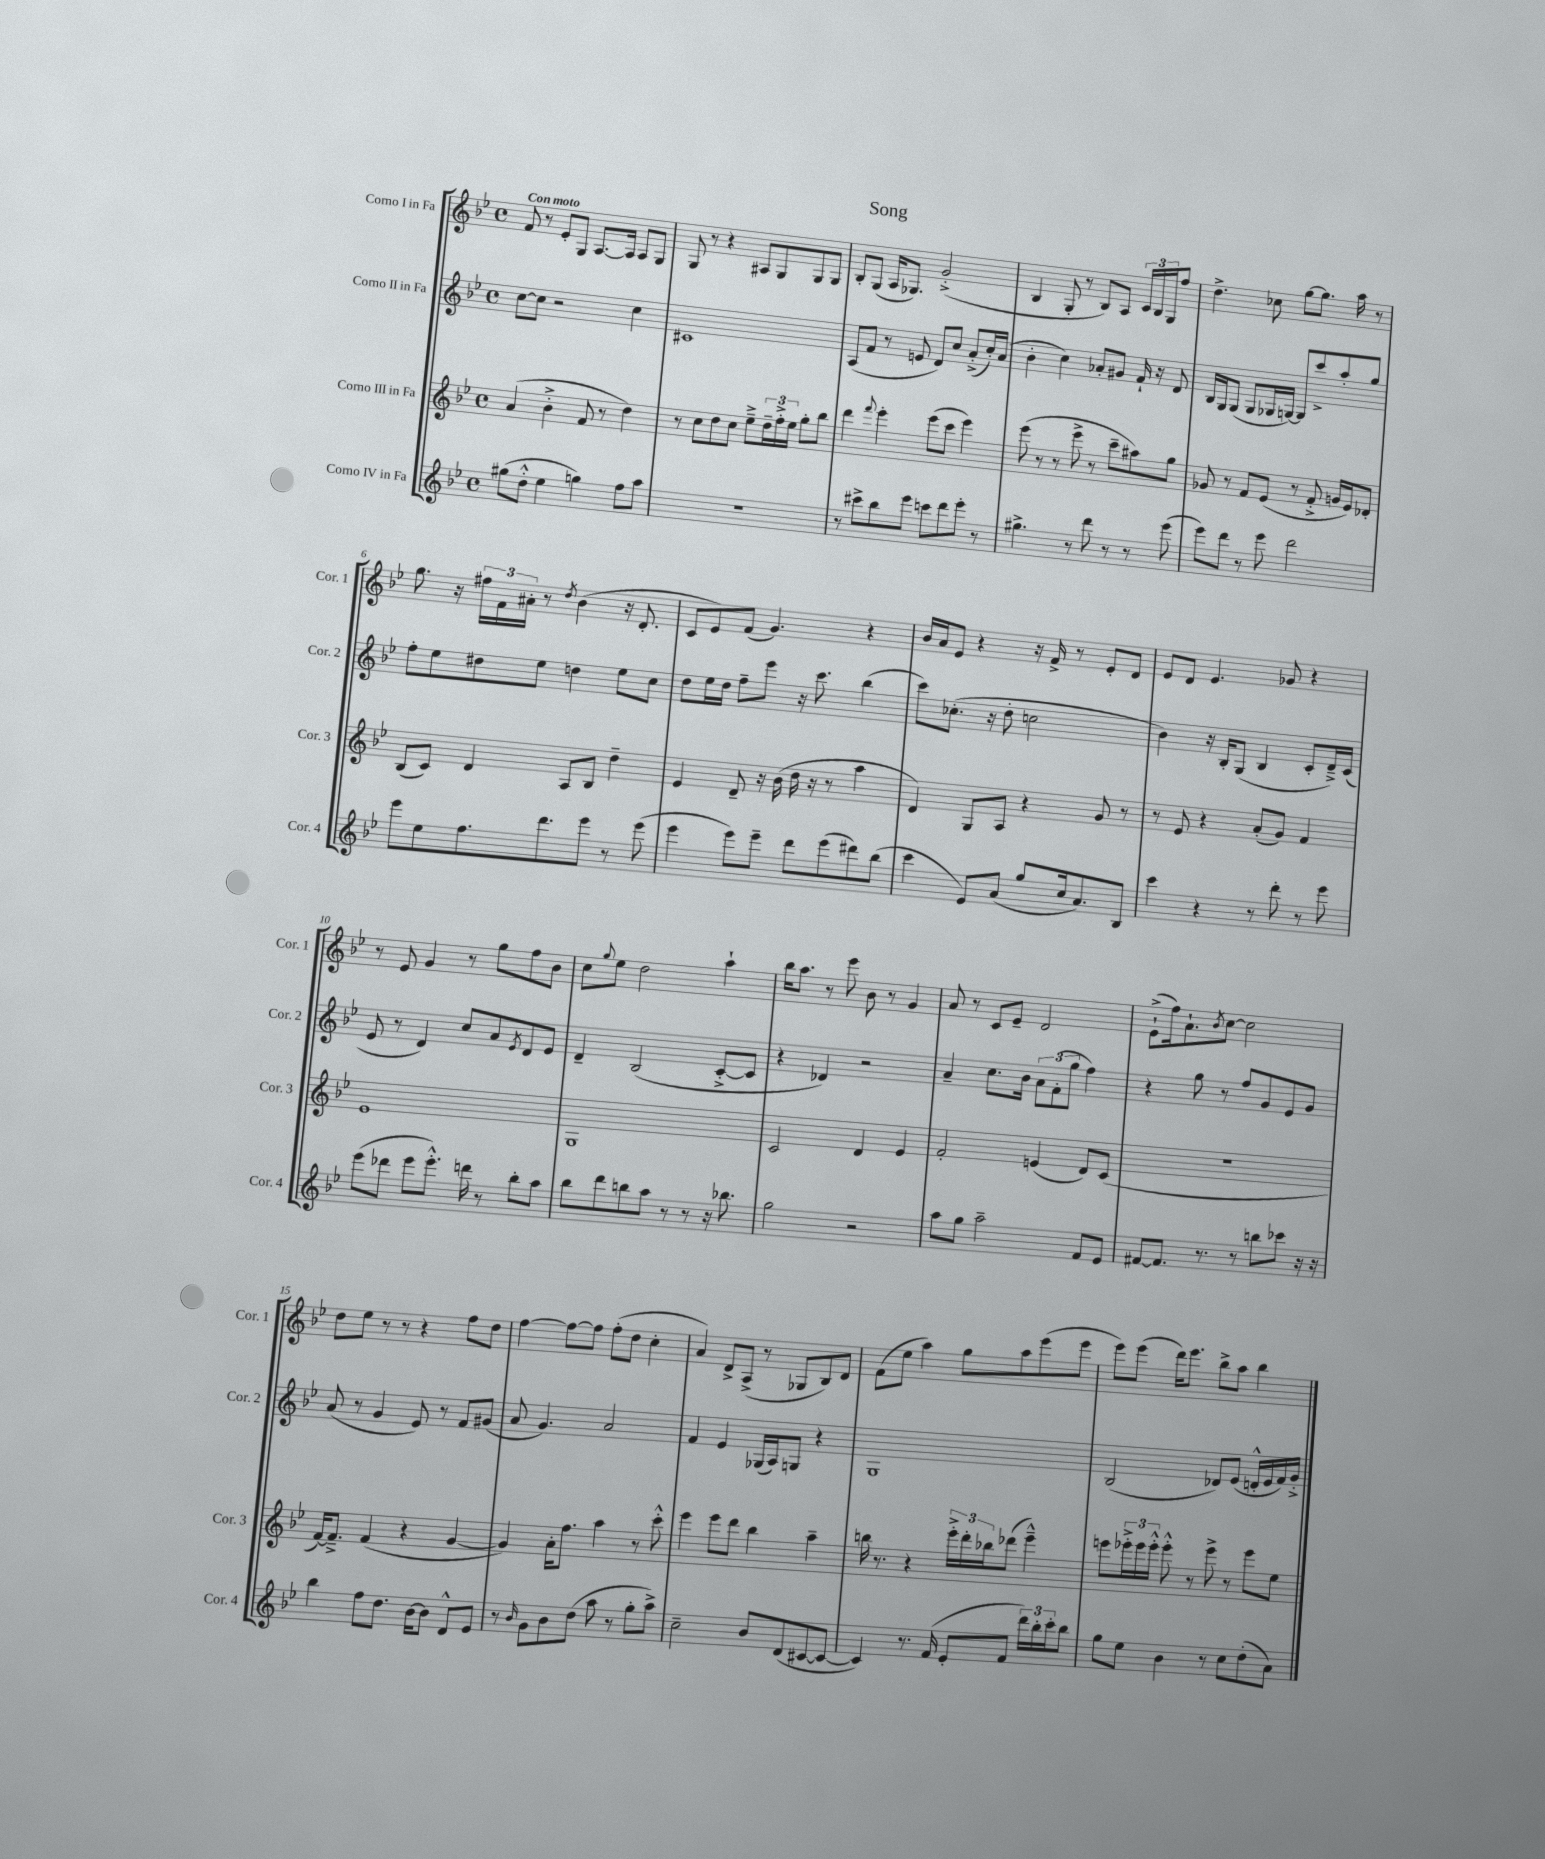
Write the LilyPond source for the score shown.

\header { title = "Song" }
<<
\new StaffGroup <<
\new Staff = "s0" \with { instrumentName = "Corno I in Fa" shortInstrumentName = "Cor. 1" } {
    \clef treble \key bes \major \defaultTimeSignature \time 4/4 \tempo "Con moto"
    f'8 r8 ees'8-. g8 a8.~ a16 a8 g8 |
    g8 r8 r4 ais8 g8 g8 g8 |
    bes8-. g8( a16 ges8.) g'2-.->( |
    bes4 g8-. r8 bes8) a8 \tuplet 3/2 { c'16 bes16 g16 } f''8 |
    d''4.-> ces''8 g''8~ g''8. a''16 r8 |
    g''8. r16 \tuplet 3/2 { fis''16 f'16 ais'16-. } r8 \acciaccatura { d''8 } bes'4( r16 d'8.-. |
    c'8 ees'8) f'8( g'4.) r4 |
    bes'16 a'16 ees'8 r4 r16 f'16-> r8 ees'8-. d'8 |
    ees'8 d'8 ees'4. ges'8 r4 |
    r8 ees'8 g'4 r8 g''8 f''8 bes'8 |
    c''8 \appoggiatura { g''8 } ees''8 d''2 a''4-! |
    bes''16 a''8. r8 ees'''8 bes'8 r8 g'4 |
    a'8 r8 c'8 ees'8-- d'2 |
    ees'8-!->( f''16) a'8.-! \acciaccatura { bes'8 } c''8~ c''2 |
    d''8 ees''8 r8 r8 r4 f''8 d''8 |
    f''4~ f''8~ f''8 f''8-.( d''8 c''4-. |
    a'4) d'8-> a8->( r8 ges8 bes8) d'8 |
    f'8( ees''8 a''4) g''8 a''8 ees'''8( ees'''8 |
    ees'''8) ees'''8( d'''16) ees'''8. bes''8-> a''8 bes''4 \bar "|." |
}
\new Staff = "s1" \with { instrumentName = "Corno II in Fa" shortInstrumentName = "Cor. 2" } {
    \clef treble \key bes \major \defaultTimeSignature \time 4/4
    c''8~ c''8 r2 c''4 |
    cis'1 |
    a8( f'8 r8 e'8 d'8) c''8 a'8-.->( c''16-.) a'16( |
    bes'4-. c''4) aes'8-. gis'8 f'16-! r16 d'8 |
    bes16 g16 g8( g8 ges16 g16~) g8 c'''8-> a''8-. g''8 |
    f''8-. ees''8 dis''8 ees''8 d''4 ees''8 c''8 |
    d''8 ees''16 d''16 f''8-- ees'''8 r16 c'''8. bes''4( |
    c'''8) ces''8.-.( r16 d''8-. c''2 |
    bes'4) r16 bes16-. g8( bes4 c'8-. d'16--->) c'16( |
    ees'8 r8 d'4) c''8 a'8 \acciaccatura { ees'8 } d'8 ees'8 |
    d'4-- bes2( c'8~-.-> c'8 |
    r4 des'4) r2 |
    a'4-- c''8. bes'16 \tuplet 3/2 { a'8 f'8-.( g''8 } f''4) |
    r4 g''8 r8 f''8 g'8 ees'8 g'8 |
    a'8( r8 g'4 ees'8) r8 f'8 gis'8( |
    a'8 g'4.) a'2 |
    f'4 ees'4 ges16( a16) g8 r4 |
    g1 |
    bes2( des'8) ees'8( d'16-.-^ ees'16 f'16) g'16-.-> \bar "|." |
}
\new Staff = "s2" \with { instrumentName = "Corno III in Fa" shortInstrumentName = "Cor. 3" } {
    \clef treble \key bes \major \defaultTimeSignature \time 4/4
    a'4( bes'4-.-> f'8 r8 d''4) |
    r8 c''8 d''8 c''8 ees''8---> \tuplet 3/2 { d''16-- f''16-.-> ees''16 } g''8-. bes''8 |
    d'''4 \appoggiatura { f'''8 } ees'''4-. ees'''8( c'''8 ees'''4) |
    ees'''8( r8 r8 ees'''8-> r8 c'''8-- ais''8) g''8 |
    ges'8 r8 f'8 ees'8( r8 f'8-.-> g'16 ees'16) des'8-. |
    bes8( c'8) d'4 a8 bes8 d''4-- |
    ees'4 d'8-- r16 bes'16( d''16 r16 r8 a''4 |
    d'4) g8 a8 r4 g'8 r8 |
    r8 ees'8 r4 a'8-.( g'8) f'4 |
    ees'1 |
    g1 |
    c'2 d'4 ees'4 |
    f'2-. e'4( d'8) c'8( |
    R1 |
    f'16~) f'8.---> f'4( r4 g'4~ |
    g'4) a'16-. f''8. a''4 r8 c'''8-.-^ |
    ees'''4 ees'''8 d'''8 bes''4 a''4-- |
    b''16 r8. r4 \tuplet 3/2 { ees'''16-.-> d'''16-. bes''16 } des'''8( ees'''4---^) |
    e'''8 \tuplet 3/2 { ees'''16-.-> ees'''16 ees'''16-.-^ } ees'''8-.-^ r8 ees'''8-> r8 ees'''8 ees''8 \bar "|." |
}
\new Staff = "s3" \with { instrumentName = "Corno IV in Fa" shortInstrumentName = "Cor. 4" } {
    \clef treble \key bes \major \defaultTimeSignature \time 4/4
    gis''8( d''8-.-^ ees''4 g''4) f''8 a''8 |
    R1 |
    r8 cis'''8-> bes''8 ees'''8 c'''8 d'''8 ees'''8-. r8 |
    gis''4.-> r8 d'''8 r8 r8 ees'''8( |
    ees'''8) d'''8 r8 ees'''8 d'''2 |
    ees'''8 ees''8 f''8. d'''8. ees'''8 r8 ees'''8( |
    ees'''4 ees'''8) ees'''8-- d'''8 ees'''8( dis'''8) bes''8( |
    c'''4 ees'8) a'8( g''8 c''16 a'8.) bes8 |
    c'''4 r4 r8 d'''8-. r8 ees'''8 |
    ees'''8( des'''8 ees'''8 ees'''8.-.-^) d'''16 r8 bes''8-. a''8 |
    bes''8 d'''8 b''8 a''8 r8 r8 r16 bes''8. |
    g''2 r2 |
    a''8 g''8 a''2-- f'8 ees'8 |
    fis'8~ fis'8. r8. r8 b''8 ces'''8 r16 r16 |
    bes''4 f''8 d''8. bes'16~ bes'8 d'8-^ ees'8 |
    r8 \grace { bes'16 } g'8 bes'8 d''8( a''8 r8 g''8-. a''8->) |
    c''2-- bes'8 d'8( cis'8~ cis'8~ |
    cis'4) r8. f'16( ees'8-. f'8 \tuplet 3/2 { d'''16) bes''16-. c'''16-. } bes''8 |
    g''8 ees''8 bes'4 r8 c''8 d''8-.( a'8) \bar "|." |
}
>>
>>
